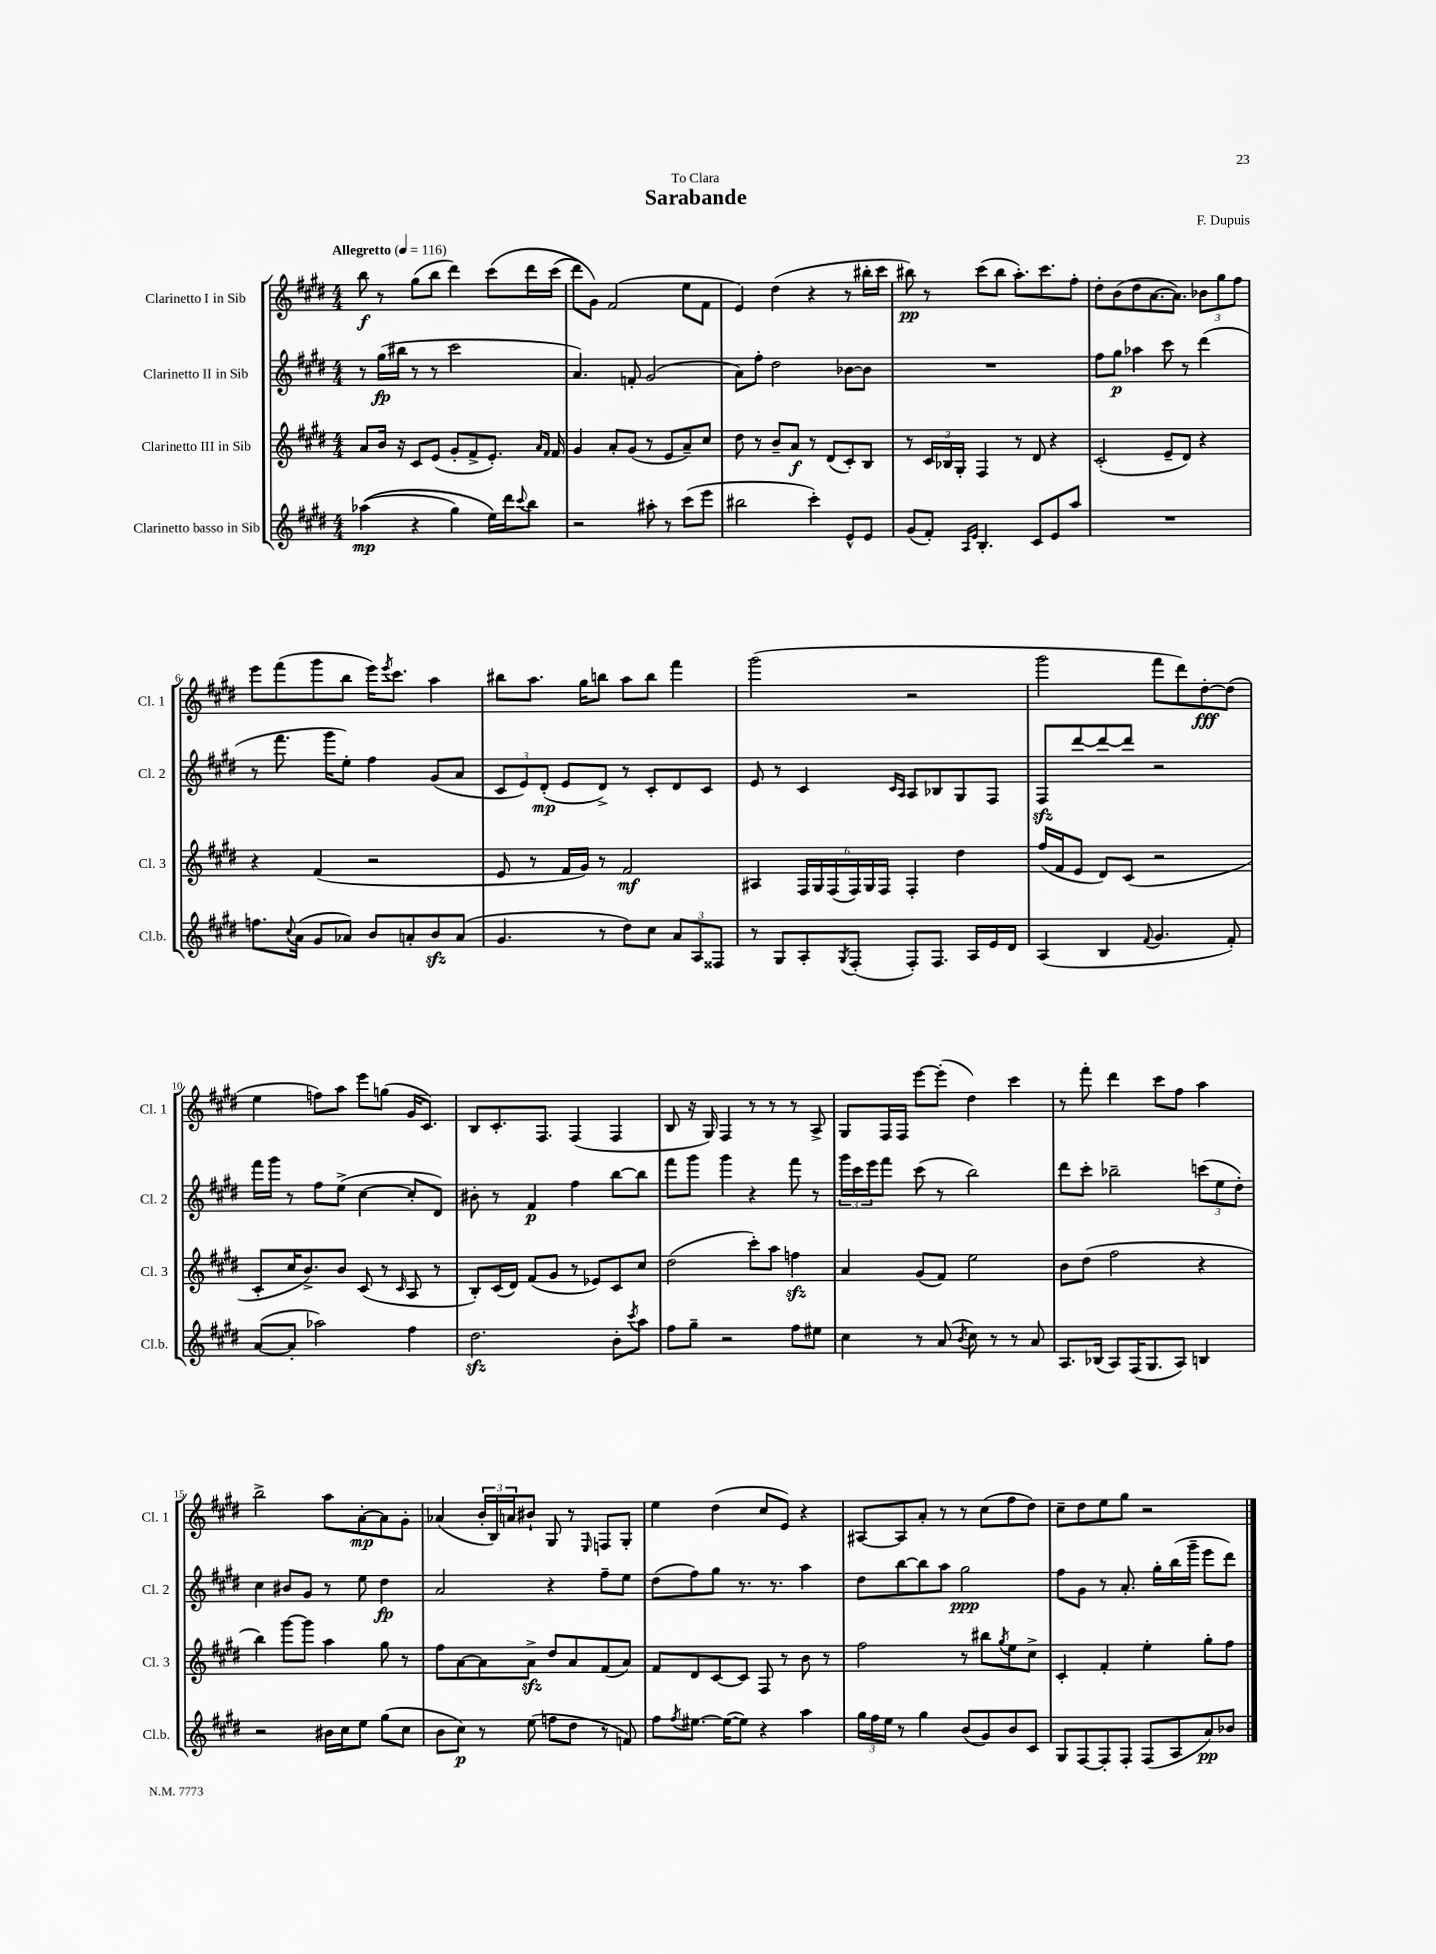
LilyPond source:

\header { title = "Sarabande" composer = "F. Dupuis" dedication = "To Clara" }
<<
\new StaffGroup <<
\new Staff = "s0" \with { instrumentName = "Clarinetto I in Sib" shortInstrumentName = "Cl. 1" } {
    \clef treble \key e \major \numericTimeSignature \time 4/4 \tempo "Allegretto" 4 = 116
    b''8\f r8 gis''8( b''8 dis'''4) cis'''8\( dis'''16 cis'''16( |
    dis'''8) gis'8\) fis'2( e''8 fis'8 |
    e'4) dis''4( r4 r8 bis''16-. cis'''16 |
    bis''8\pp) r8 cis'''8( bis''8 a''8.-.) cis'''8. fis''8-. |
    dis''8-. b'8( dis''8 a'8.~ a'8.) \tuplet 3/2 { bes'8 gis''8 fis''8 } |
    e'''8 fis'''8( gis'''8 b''8 e'''16) \acciaccatura { e'''8 } cis'''8. a''4 |
    bis''8 a''8. gis''16 b''8 a''8 b''8 fis'''4 |
    gis'''2( r2 |
    gis'''2 fis'''8 dis'''8) dis''8~-.\fff dis''8( |
    e''4 f''8) a''8 e'''8 g''8( gis'16 cis'8.) |
    b8 cis'8.-. fis8. fis4( fis4 |
    b8 r16 gis16) fis4 r8 r8 r8 a8-> |
    gis8 fis16 fis16 e'''8~ e'''8-.( dis''4) cis'''4 |
    r8 fis'''8-. dis'''4 cis'''8 fis''8 a''4 |
    b''2-> a''8 a'8~-.\mp a'8 gis'8-. |
    aes'4( \tuplet 3/2 { b'16-. b16) a'16 } bis'8-! gis8 r8 \grace { e16 } f8 gis8-. |
    e''4 dis''4( cis''8 e'8) r4 |
    ais8~ ais8 a'8-. r8 r8 cis''8( fis''8 dis''8) |
    cis''8-- dis''8 e''8 gis''8 r2 \bar "|." |
}
\new Staff = "s1" \with { instrumentName = "Clarinetto II in Sib" shortInstrumentName = "Cl. 2" } {
    \clef treble \key e \major \numericTimeSignature \time 4/4
    r8 gis''16\fp( bis''16 r8 r8 cis'''2 |
    a'4.) f'8-. gis'2( |
    a'8) fis''8-. dis''2 bes'8~ bes'8 |
    R1 |
    fis''8 gis''8\p aes''4 cis'''8 r8 dis'''4( |
    r8 fis'''8. gis'''16 e''8-.) fis''4 gis'8( a'8 |
    \tuplet 3/2 { cis'8 e'8) dis'8-.\mp( } e'8 dis'8->) r8 cis'8-. dis'8 cis'8 |
    e'8 r8 cis'4 \grace { cis'16 a16 } a8 bes8 gis8 fis8 |
    fis8\sfz dis'''8~ dis'''8~ dis'''8 r2 |
    fis'''16 gis'''16 r8 fis''8 e''8->( cis''4~ cis''8-. dis'8) |
    bis'8-. r8 fis'4\p fis''4 b''8~ b''8 |
    fis'''8 gis'''8 gis'''4 r4 fis'''8 r8 |
    \tuplet 3/2 { gis'''16 cis'''16 e'''16 } fis'''8 cis'''8( r8 b''2) |
    dis'''8 cis'''8-. bes''2-- \tuplet 3/2 { c'''8( e''8 dis''8-.) } |
    cis''4 bis'8 gis'8 r8 e''8 dis''4\fp |
    a'2 r4 fis''8-- e''8 |
    dis''8( fis''8) gis''8 r8. r8. a''4 |
    dis''8 b''8~ b''8 a''8 gis''2\ppp |
    fis''8 gis'8 r8 a'8.-. gis''16-. b''16( gis'''16-- e'''8 dis'''8) \bar "|." |
}
\new Staff = "s2" \with { instrumentName = "Clarinetto III in Sib" shortInstrumentName = "Cl. 3" } {
    \clef treble \key e \major \numericTimeSignature \time 4/4
    a'8 b'16 r16 cis'8 e'8( gis'8-. fis'8-> e'8.-.) \grace { a'16 fis'16 } fis'16 |
    gis'4 a'8-. gis'8( r8 e'8 a'8--) cis''8 |
    dis''8 r8 b'8-- a'8\f r8 dis'8( cis'8-.) b8 |
    r8 \tuplet 3/2 { cis'16 bes16 gis16-. } fis4 r8 dis'8 r4 |
    cis'2-.( e'8-- dis'8) r4 |
    r4 fis'4( r2 |
    e'8 r8 fis'16 gis'16) r8 fis'2\mf |
    ais4 \tuplet 6/4 { fis16 gis16 fis16( fis16) gis16 fis16 } fis4-. dis''4 |
    fis''16( fis'16 e'8 dis'8) cis'8( r2 |
    cis'8-. cis''16 b'8.->) b'8 cis'8( r8 \grace { cis'16 } a8 r8 |
    b8-.) cis'16( dis'16) fis'8( gis'8 r8 ees'8) cis'8 cis''8 |
    dis''2( cis'''8-.) a''8 f''4\sfz |
    a'4 gis'8( fis'8) e''2 |
    b'8 dis''8( fis''2 r4 |
    b''4) gis'''8~ gis'''8 a''4 gis''8 r8 |
    fis''8 a'8~ a'8 a'8->\sfz dis''8 a'8 fis'8( a'8) |
    fis'8 dis'8 cis'8~ cis'8 fis8 r8 b'8 r8 |
    fis''2 r8 bis''8 \acciaccatura { gis''8 } e''8 cis''8-> |
    cis'4-. fis'4-. e''4-. gis''8-. fis''8 \bar "|." |
}
\new Staff = "s3" \with { instrumentName = "Clarinetto basso in Sib" shortInstrumentName = "Cl.b." } {
    \clef treble \key e \major \numericTimeSignature \time 4/4
    aes''4\mp(\( r4 gis''4) e''16\) dis'''16 \appoggiatura { cis'''8 } b''8 |
    r2 ais''8-. r8 cis'''8( e'''8 |
    bis''2 cis'''4-.) e'8-^ e'8 |
    gis'8( fis'8-.) \grace { a16 e'16 } b4.-. cis'8 e'8 a''8 |
    R1 |
    f''8. \appoggiatura { cis''8 } a'16( gis'8 aes'8) b'8 a'8-. b'8\sfz a'8( |
    gis'4. r8 dis''8) cis''8 \tuplet 3/2 { a'8 a8 fisis8 } |
    r8 gis8 a8-. \acciaccatura { gis8 } fis8-.( fis8-.) fis8. a16 e'16 dis'16 |
    a4( b4 \appoggiatura { fis'8 } gis'4. fis'8-.) |
    a'8~( a'8-. aes''2) fis''4 |
    dis''2.\sfz b'8-. \acciaccatura { cis'''8 } a''8 |
    fis''8 gis''8-- r2 fis''8 eis''8 |
    cis''4 r8 a'8( \acciaccatura { b'8 } cis''8) r8 r8 a'8 |
    a8. bes16( a8) fis16( gis8. a8) b4 |
    r2 bis'16 cis''16 e''8 gis''8( cis''8 |
    b'8 cis''8\p) r8 e''8( f''8 dis''8 r8 f'8) |
    fis''8 \acciaccatura { fis''8 } eis''8.~ eis''16~( eis''8) r4 a''4 |
    \tuplet 3/2 { gis''16 fis''16 e''16 } r8 gis''4 b'8( gis'8) b'8 cis'8 |
    gis8 fis8~ fis8-. fis8-. fis8( a8 a'8\pp) bes'8 \bar "|." |
}
>>
>>
